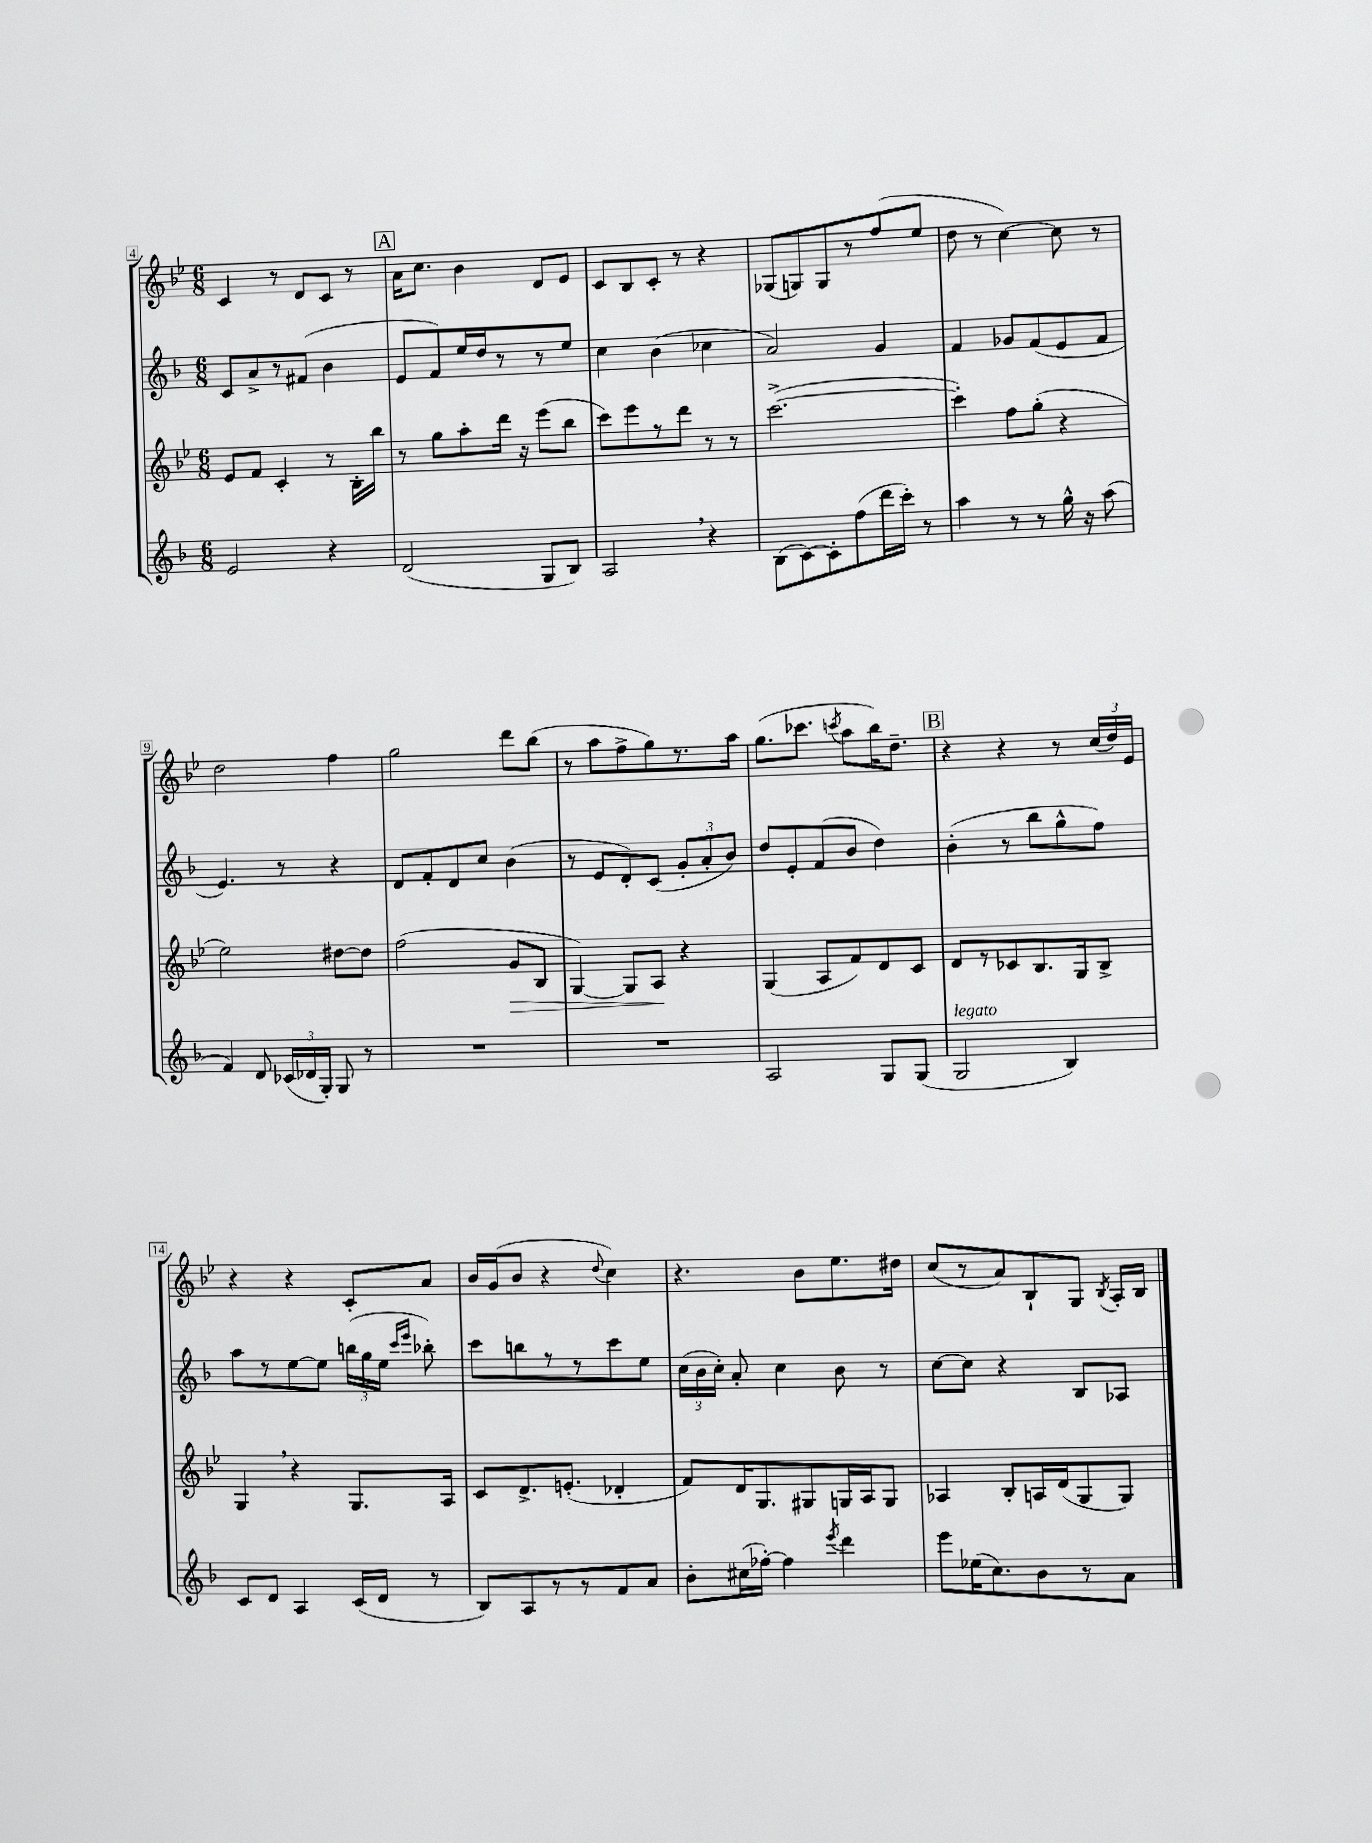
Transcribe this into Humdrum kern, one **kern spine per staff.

**kern	**kern	**dynam	**kern	**kern
*part4	*part3	*part3	*part2	*part1
*staff4	*staff3	*staff3	*staff2	*staff1
*clefG2	*clefG2	*	*clefG2	*clefG2
*k[b-]	*k[b-e-]	*	*k[b-]	*k[b-e-]
*M6/8	*M6/8	*	*M6/8	*M6/8
=4	=4	=4	=4	=4
2e/	8e-/L	.	8c/L	4c/
.	8f/J	.	8a^/	.
.	4c'/	.	8r	8r
.	.	.	(8f#X/J	8d/L
4r	8r	.	4b-\	8c/J
.	16B-'\LL	.	.	8r
.	16bb-\JJ	.	.	.
!!LO:REH:place=s1:t=A
=5	=5	=5	=5	=5
(2d/	8r	.	8e/L	16a\KL
.	.	.	.	8.cc\J
.	8gg\L	.	8f/)	.
.	8aa'\	.	16ee/L	4b-\
.	.	.	16dd/J	.
.	16ddd\Jk	.	8r	.
.	16r	.	.	.
8G/L	(8eee-\L	.	8r	8d/L
8B-/J)	8bb-\J	.	8ee/J	8e-/J
=6	=6	=6	=6	=6
2A,/	8ccc\L)	.	4cc\	8c/L
.	8eee-\	.	.	8B-/
.	8r	.	(4b-\	8c'/J
.	8ddd\J	.	.	8r
4r	8r	.	4cc-X\	4r
.	8r	.	.	.
=7	=7	=7	=7	=7
(8B-\L	([2.ccc^\	.	2a/)	(8G-X/L
[8c\)	.	.	.	8Gn/)
8c'\]	.	.	.	8G/
(8ff\	.	.	.	8r
16ddd\L	.	.	4g/	(8ff/
16ccc'\JJ)	.	.	.	.
8r	.	.	.	8ee-/J
=8	=8	=8	=8	=8
4aa\	4ccc'\])	.	4f/	8dd\
.	.	.	.	8r
8r	8ff\L	.	8g-X/L	[4cc\)
8r	(8gg'\J	.	(8f/	.
16gg^^\	4r	.	8e/	8cc\]
16r	.	.	.	.
(8aa\	.	.	8f/J	8r
!!LO:LB:g=z
=9	=9	=9	=9	=9
4f/)	2ee-\)	.	4.e/)	2dd\
8d/	.	.	.	.
(24c-X/LL	.	.	8r	.
24d-X/	.	.	.	.
24G'/JJ)	.	.	.	.
8G/	[8dd#X\L	.	4r	4ff\
8r	8dd#\J]	.	.	.
=10	=10	=10	=10	=10
2.r	(2ff\	.	8d/L	2gg\
.	.	.	8f'/	.
.	.	.	8d/	.
.	.	.	8cc/J	.
!	!	!LO:HP:b	!	!
.	8g/L	>	(4b-\	8ddd\L
.	8B-/J	.	.	(8bb-\J
=11	=11	=11	=11	=11
2.r	[4G/)	.	8r	8r
.	.	.	8e/L	8aa\L
.	8G/L]	.	8d'/)	8ff^\
.	8A/J	.	(8c/J	8gg\)
.	4r	]	12g'/L	8.r
.	.	.	12a'/	.
.	.	.	12b-/J)	.
.	.	.	.	16aa\Jk
=12	=12	=12	=12	=12
2A/	(4G/	.	8dd/L	(8.gg\L
.	.	.	8e'/	.
.	.	.	.	8.ccc-X\J
.	8A/L	.	(8f/	.
.	.	.	.	8qcccn/
.	8f/)	.	8b-/J	8aa\L
8G/L	8d/	.	4dd\)	16bb-\K)
.	.	.	.	8.dd~\J
(8G/J	8c/J	.	.	.
!!LO:REH:place=s1:t=B
=13	=13	=13	=13	=13
!LO:TX:a:i:t=legato	!	!	!	!
2G/	8d/L	.	(4b-'\	4r
.	8r	.	.	.
.	8c-X/	.	8r	4r
.	8.B-/	.	8bb-\L	.
4B-/)	.	.	8gg^^\	8r
.	16G/k	.	.	.
.	8B-^/J	.	8ff\J)	(24cc/LL
.	.	.	.	24dd/)
.	.	.	.	24e-/JJ
!!LO:LB:g=z
=14	=14	=14	=14	=14
8c/L	4G,/	.	8aa\L	4r
8d/J	.	.	8r	.
4A/	4r	.	[8ee\	4r
.	.	.	8ee\J]	.
(16c/LL	8.G/L	.	(24bbn\LL	8c'/L
.	.	.	24gg\	.
16d/JJ	.	.	.	.
.	.	.	24ee\JJ	.
.	.	.	16qqccc/LL	.
.	.	.	16qqeee/JJ	.
8r	.	.	8bb-X'\)	8a/J
.	16A/Jk	.	.	.
=15	=15	=15	=15	=15
8B-/L)	8c/L	.	8ccc\L	16b-/LL
.	.	.	.	(16g/J
8A/	8.d^/	.	8bbn\	8b-/J
8r	.	.	8r	4r
.	(8.en'/J	.	.	.
8r	.	.	8r	.
.	.	.	.	8qqdd/
8f/	4d-X'/	.	8ccc\	4cc\)
8a/J	.	.	8ee\J	.
=16	=16	=16	=16	=16
8b-'\L	8f/L)	.	(24cc\LL	4.r
.	.	.	24b-\	.
.	.	.	24cc'\JJ)	.
(16cc#X\L	16d/K	.	8a'/	.
[16ff-X'\JJ)	8.G/	.	.	.
4ff-\]	.	.	4cc\	.
.	8G#X/	.	.	8b-\L
8qeee/	.	.	.	.
4ddd\	16Gn/L	.	8b-\	8.ee-\
.	16A/J	.	.	.
.	8G/J	.	8r	.
.	.	.	.	16dd#X\Jk
=17	=17	=17	=17	=17
8eee\L	4A-X/	.	[8cc\L	(8cc/L
(16ee-X\K	.	.	8cc\J]	8r
8.cc\)	.	.	.	.
.	8B-'/L	.	4r	8a/)
8b-\	16An/L	.	.	8B-`/
.	(16d/J	.	.	.
8r	8G/	.	8B-/L	8G/J
.	.	.	.	8qB-/
8a\J	8G/J)	.	8A-X/J	16A'/LL
.	.	.	.	16B-/JJ
==	==	==	==	==
*-	*-	*-	*-	*-
